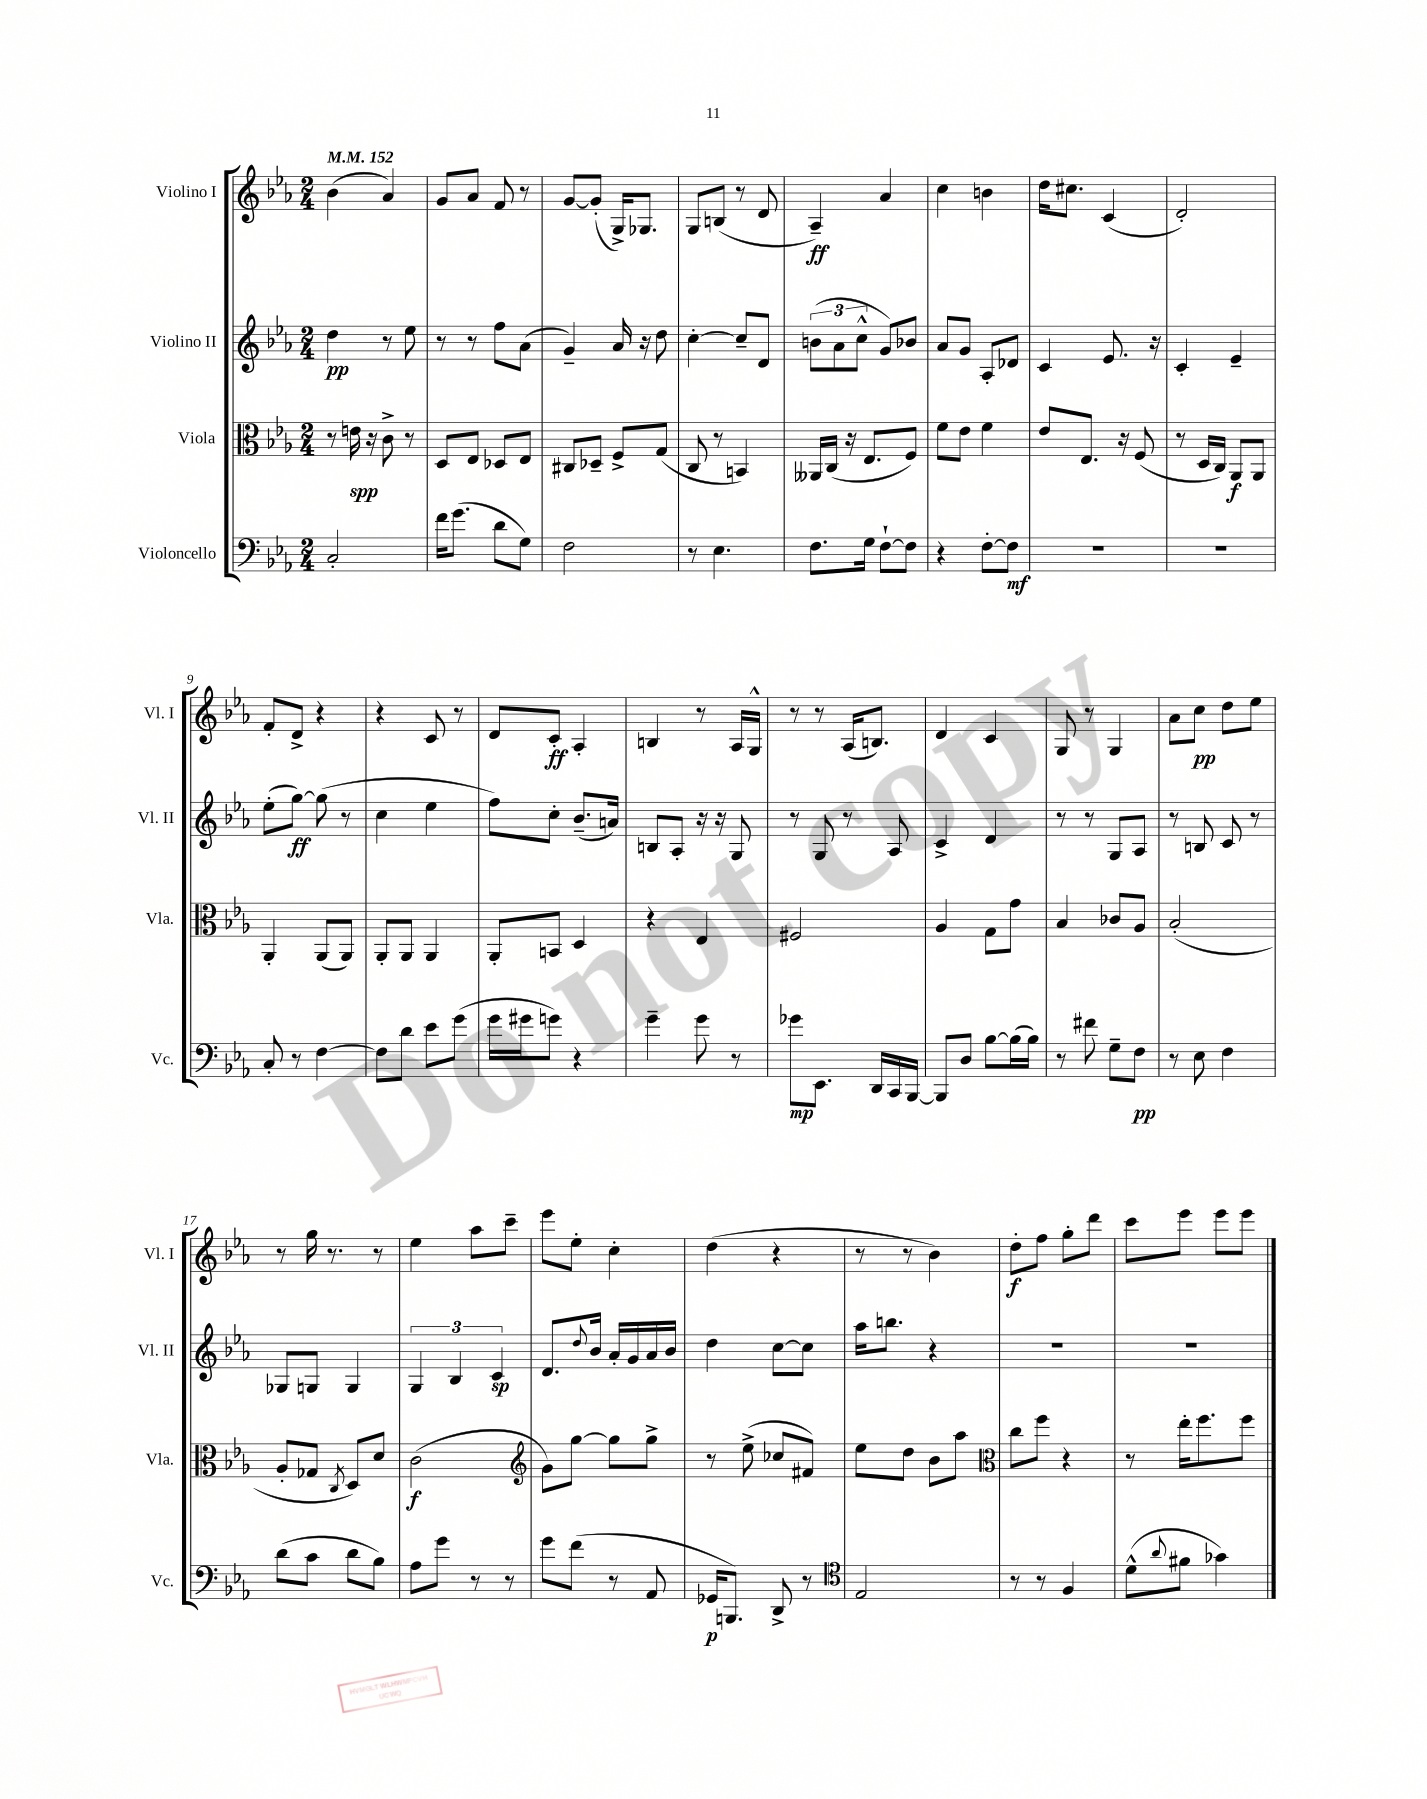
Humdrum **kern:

**kern	**kern	**kern	**kern
*staff4	*staff3	*staff2	*staff1
*clefF4	*clefC3	*clefG2	*clefG2
*k[b-e-a-]	*k[b-e-a-]	*k[b-e-a-]	*k[b-e-a-]
*M2/4	*M2/4	*M2/4	*M2/4
*MM152	*MM152	*MM152	*MM152
2C'	8r	4dd	(4b-
.	16e	.	.
.	16r	.	.
.	8c^	8r	4a-)
.	8r	8ee-	.
=	=	=	=
16f	8D	8r	8g
(8.g	.	.	.
.	8E-	8r	8a-
8d	8D-	8ff	8f
8G)	8E-	(8a-	8r
=	=	=	=
2F	8C#	4g~)	[8g
.	8D-~	.	(8g']
.	8F^	16a-	16G^)
.	.	16r	8.G-
.	(8G	8dd	.
=	=	=	=
8r	8C	[4cc'	8G
4.E-	8r	.	(8B
.	4BB)	8cc~]	8r
.	.	8d	8d
=	=	=	=
8.F	16AA--	(12b	4A-~)
.	(16C	.	.
.	.	12a-	.
.	16r	.	.
.	.	12cc^^	.
16G	8.E-	.	.
[8F`	.	8g)	4a-
8F]	8F)	8b-	.
=	=	=	=
4r	8f	8a-	4cc
.	8e-	8g	.
[8F'	4f	8A-'	4b
8F]	.	8d-	.
=	=	=	=
2r	8e-	4c	16dd
.	.	.	8.cc#
.	8.E-	.	.
.	.	8.e-	(4c
.	16r	.	.
.	(8F	.	.
.	.	16r	.
=	=	=	=
2r	8r	4c'	2d')
.	16D	.	.
.	16C)	.	.
.	8AA-	4e-~	.
.	8AA-	.	.
=	=	=	=
8C'	4AA-'	(8ee-'	8f'
8r	.	[8gg)	8d^
[4F	(8AA-	(8gg]	4r
.	8AA-)	8r	.
=	=	=	=
8F]	8AA-'	4cc	4r
8d	8AA-	.	.
8e-	4AA-	4ee-	8c
(8g	.	.	8r
=	=	=	=
16g	8AA-'	8ff)	8d
16g#	.	.	.
8g)	8BB	8cc'	8c'
4r	4D	(8.b-~	4A-'
.	.	16a)	.
=	=	=	=
4g~	4r	8B	4B
.	.	8A-'	.
8g	4E-	16r	8r
.	.	16r	.
8r	.	8G	16A-
.	.	.	16G^^
=	=	=	=
8g-	2F#	8r	8r
8.EE-	.	8G	8r
.	.	8r	(16A-
16DD	.	.	8.B)
16CC	.	8A-	.
[16BBB-	.	.	.
=	=	=	=
8BBB-]	4A-	4c^	4d
8D	.	.	.
[8B-	8G	4d	4c
(16B-]	8g	.	.
16B-)	.	.	.
=	=	=	=
8r	4B-	8r	8G
8f#	.	8r	8r
8G~	8c-	8G	4G
8F	8A-	8A-	.
=	=	=	=
8r	(2B-'	8r	8a-
8E-	.	8B	8cc
4F	.	8c	8dd
.	.	8r	8ee-
=	=	=	=
(8d	8A-'	8G-	8r
8c	8G-	8G	16gg
.	.	.	8.r
.	8qC	.	.
8d	8D)	4G	.
8B-)	8d	.	8r
=	=	=	=
8A-	(2c	6G	4ee-
8g	.	.	.
.	.	6B-	.
8r	.	.	8aa-
.	.	6c	.
8r	.	.	8ccc~
=	=	=	=
*	*clefG2	*	*
8g	8g)	8.d	8eee-
(8f	[8gg	.	8ee-'
.	.	8qqdd	.
.	.	16b-	.
8r	8gg]	16a-'	4cc'
.	.	16g	.
8AA-	8gg^	16a-	.
.	.	16b-	.
=	=	=	=
16GG-	8r	4dd	(4dd
8.BBB)	.	.	.
.	(8ee-^	.	.
8DD^	8cc-	[8cc	4r
8r	8f#)	8cc]	.
=	=	=	=
*clefC4	*	*	*
2E-	8ee-	16aa-	8r
.	.	8.bb	.
.	8dd	.	8r
.	8b-	4r	4b-)
.	8aa-	.	.
=	=	=	=
*	*clefC3	*	*
8r	8cc	2r	8dd'
8r	8ff	.	8ff
4F	4r	.	8gg'
.	.	.	8ddd
=	=	=	=
(8d^^	8r	2r	8ccc
8qqa-	.	.	.
8f#	16ee-'	.	8eee-
.	8.ff	.	.
4g-)	.	.	8eee-
.	8ff	.	8eee-
==	==	==	==
*-	*-	*-	*-
